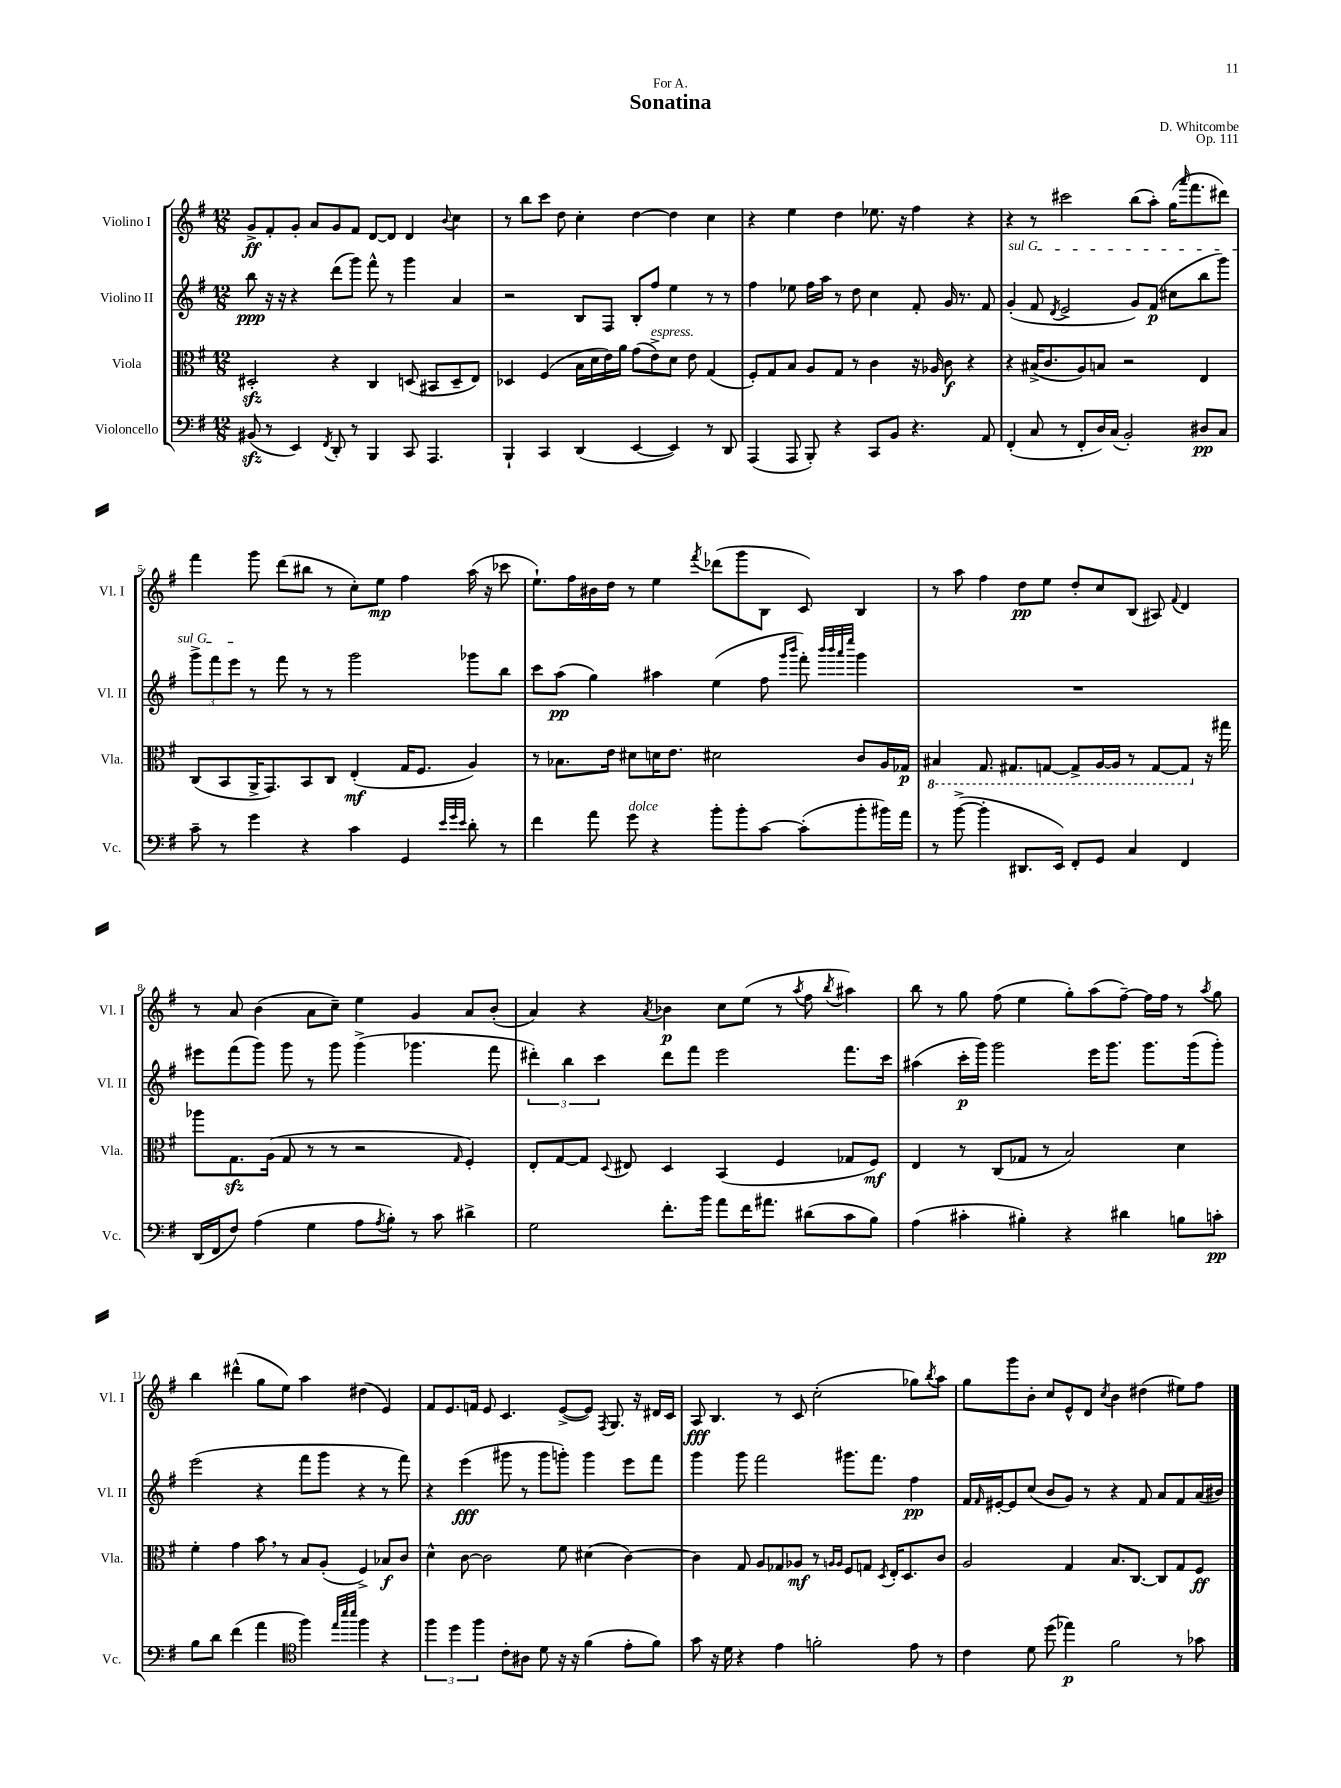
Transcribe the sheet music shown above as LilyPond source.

\header { title = "Sonatina" composer = "D. Whitcombe" dedication = "For A." opus = "Op. 111" }
<<
\new StaffGroup <<
\new Staff = "s0" \with { instrumentName = "Violino I" shortInstrumentName = "Vl. I" } {
    \clef treble \key g \major \numericTimeSignature \time 12/8
    g'8->\ff fis'8-. g'8-. a'8 g'8 fis'8 d'8~ d'8 d'4 \appoggiatura { b'8 } c''4 |
    r8 b''8 c'''8 d''8 c''4-. d''4~ d''4 c''4 |
    r4 e''4 d''4 ees''8. r16 fis''4 r4 |
    r4 r8 cis'''2 b''8( a''8-.) g''16( \grace { a'''16 } fis'''8. dis'''8) |
    fis'''4 g'''8 d'''8( bis''8 r8 c''8-.) e''8\mp fis''4 a''16( r16 ces'''8 |
    e''8.-!) fis''16 bis'16 d''16 r8 e''4 \acciaccatura { fis'''8 } des'''8( g'''8 b8 c'8) b4 |
    r8 a''8 fis''4 d''8\pp e''8 d''8-. c''8 b8( ais8) \appoggiatura { fis'8 } d'4 |
    r8 a'8 b'4( a'8 c''8--) e''4 g'4 a'8 b'8-.( |
    a'4) r4 \acciaccatura { a'8 } bes'4\p c''8 e''8( r8 \acciaccatura { a''8 } fis''8 \acciaccatura { b''8 } ais''4) |
    b''8 r8 g''8 fis''8( e''4 g''8-.) a''8( fis''8~--) fis''16 fis''16 r8 \acciaccatura { a''8 } g''8 |
    b''4 dis'''4-^( g''8 e''8) a''4 dis''4( e'4) |
    fis'8 e'8. f'16 e'8 c'4. e'8~->( e'8) \acciaccatura { fis8 } g8. r16 dis'16 c'16 |
    a8\fff b4. r8 c'8 c''2-.( ges''8) \acciaccatura { b''8 } a''8 |
    g''8 g'''8 b'8-. c''8 e'8-^ d'8 \acciaccatura { c''8 } b'4 dis''4( eis''8) fis''8 \bar "|." |
}
\new Staff = "s1" \with { instrumentName = "Violino II" shortInstrumentName = "Vl. II" } {
    \clef treble \key g \major \numericTimeSignature \time 12/8
    b''8\ppp r16 r16 r4 d'''8( g'''8) fis'''8-^ r8 g'''4 a'4 |
    r2 b8 fis8 b8-. fis''8 e''4 r8 r8 |
    fis''4 ees''8 fis''16 a''16 r8 d''8 c''4 fis'8-. g'16 r8. fis'8 |
    \once \override TextSpanner.bound-details.left.text = \markup { \italic "sul G" } g'4-.\startTextSpan( fis'8 \acciaccatura { d'8 } e'2-> g'8) fis'8\p( cis''8 b''8 g'''8) |
    \tuplet 3/2 { g'''8-> fis'''8 e'''8\stopTextSpan } r8 fis'''8 r8 r8 g'''2 ges'''8 b''8 |
    c'''8 a''8\pp( g''4) ais''4 e''4( fis''8 \grace { g'''16 b'''16 } fis'''8-.) \grace { b'''32 b'''32 a'''32 e''''32 } g'''4 |
    R1. |
    eis'''8 fis'''8( g'''8) g'''8 r8 g'''8 g'''4->( ges'''4. fis'''8 |
    \tuplet 3/2 { dis'''4-.) b''4 c'''4 } dis'''8 fis'''8 e'''2 fis'''8. c'''16 |
    ais''4( c'''16-.\p g'''16) g'''2 e'''16 g'''8. g'''8. g'''16( g'''8-.) |
    e'''2( r4 fis'''8 g'''8 r4 r8 fis'''8) |
    r4 e'''4\fff( gis'''8 r8 gis'''8 g'''8-.) g'''4 e'''8 fis'''8 |
    g'''4 g'''8 fis'''2 gis'''8. fis'''8. fis''4\pp |
    fis'16 \grace { fis'16 } eis'16~-. eis'8 c''8( b'8 g'8) r8 r4 fis'8 a'8 fis'8 a'16( bis'16) \bar "|." |
}
\new Staff = "s2" \with { instrumentName = "Viola" shortInstrumentName = "Vla." } {
    \clef alto \key g \major \numericTimeSignature \time 12/8
    dis2-.\sfz r4 c4 d8( bis,8 d8-- e8) |
    des4 fis4( b16 d'16 e'16) a'16 g'8( e'8->^\markup { \italic "espress." }) d'8 e'8 g4( |
    fis8-.) g8 b8 a8 g8 r8 c'4 r16 aes16 c'8\f r4 |
    r4 bis16->( c'8. a8) b8 r2 e4 |
    c8( b,8 a,16-> g,8.) b,8 c8 e4-.\mf( g16 fis8. a4) |
    r8 bes8. e'16 dis'8 d'16 e'8. dis'2 c'8 a16 ges16\p |
    \ottava #-1 bis,4 g,8. gis,8. g,8~ g,8-> a,16~ a,16 r8 g,8~ g,8 \ottava #0 r16 gis''16 |
    aes''8 g8.\sfz a16( g8 r8 r8 r2 \grace { g16 } fis4-.) |
    e8-. g8~ g8 \appoggiatura { d8 } eis8 d4 b,4( fis4 ges8 fis8\mf) |
    e4 r8 c8( ges8 r8 b2) d'4 |
    fis'4-. g'4 b'8 \breathe r8 b8 a8-.( fis4->) bes8\f c'8 |
    d'4-^ c'8~ c'2 fis'8 dis'4( c'4~) |
    c'4 g8 a8 ges8 aes8\mf r8 \grace { a16 a16 } fis8 g8 \acciaccatura { d8 } e16-. d8. c'8 |
    a2 g4 b8. c8.~ c8 g8 fis8\ff \bar "|." |
}
\new Staff = "s3" \with { instrumentName = "Violoncello" shortInstrumentName = "Vc." } {
    \clef bass \key g \major \numericTimeSignature \time 12/8
    bis,8\sfz( r8 e,4) \acciaccatura { fis,8 } d,8-. r8 b,,4 c,8 a,,4. |
    b,,4-! c,4 d,4( e,4~ e,4) r8 d,8 |
    a,,4( a,,8 b,,8-.) r4 c,8 b,8 r4. a,8 |
    fis,4-.( c8 r8 fis,8-. d16) c16( b,2-.) dis8\pp c8 |
    c'8-- r8 g'4 r4 c'4 g,4 \grace { e'32 g'32 e'32 } d'8-. r8 |
    fis'4 a'8 g'8^\markup { \italic "dolce" } r4 b'8-. b'8-. c'8~ c'8-.( b'8-. bis'16) a'16 |
    r8 b'8~->( b'4-. dis,8. e,16) fis,8-. g,8 c4 fis,4 |
    d,16( fis,16 fis8) a4( g4 a8 \acciaccatura { a8 } b8-.) r8 c'8 dis'4-> |
    g2 fis'8.-. b'16 a'8 fis'16 ais'8. dis'8( c'8 b8) |
    a4( cis'4-. bis4-.) r4 dis'4 b8 c'8-.\pp |
    b8 d'8 fis'4( a'4 \clef tenor fis''4) \grace { e''32 b''32 b''32 } fis''4 r4 |
    \tuplet 3/2 { fis''4 d''4 fis''4 } c'8-. ais8 d'8 r16 r16 fis'4( e'8-. fis'8) |
    g'8 r16 d'16 r4 e'4 f'2-. e'8 r8 |
    c'4 d'8 d''8( ees''4\p) fis'2 r8 ges'8 \bar "|." |
}
>>
>>
